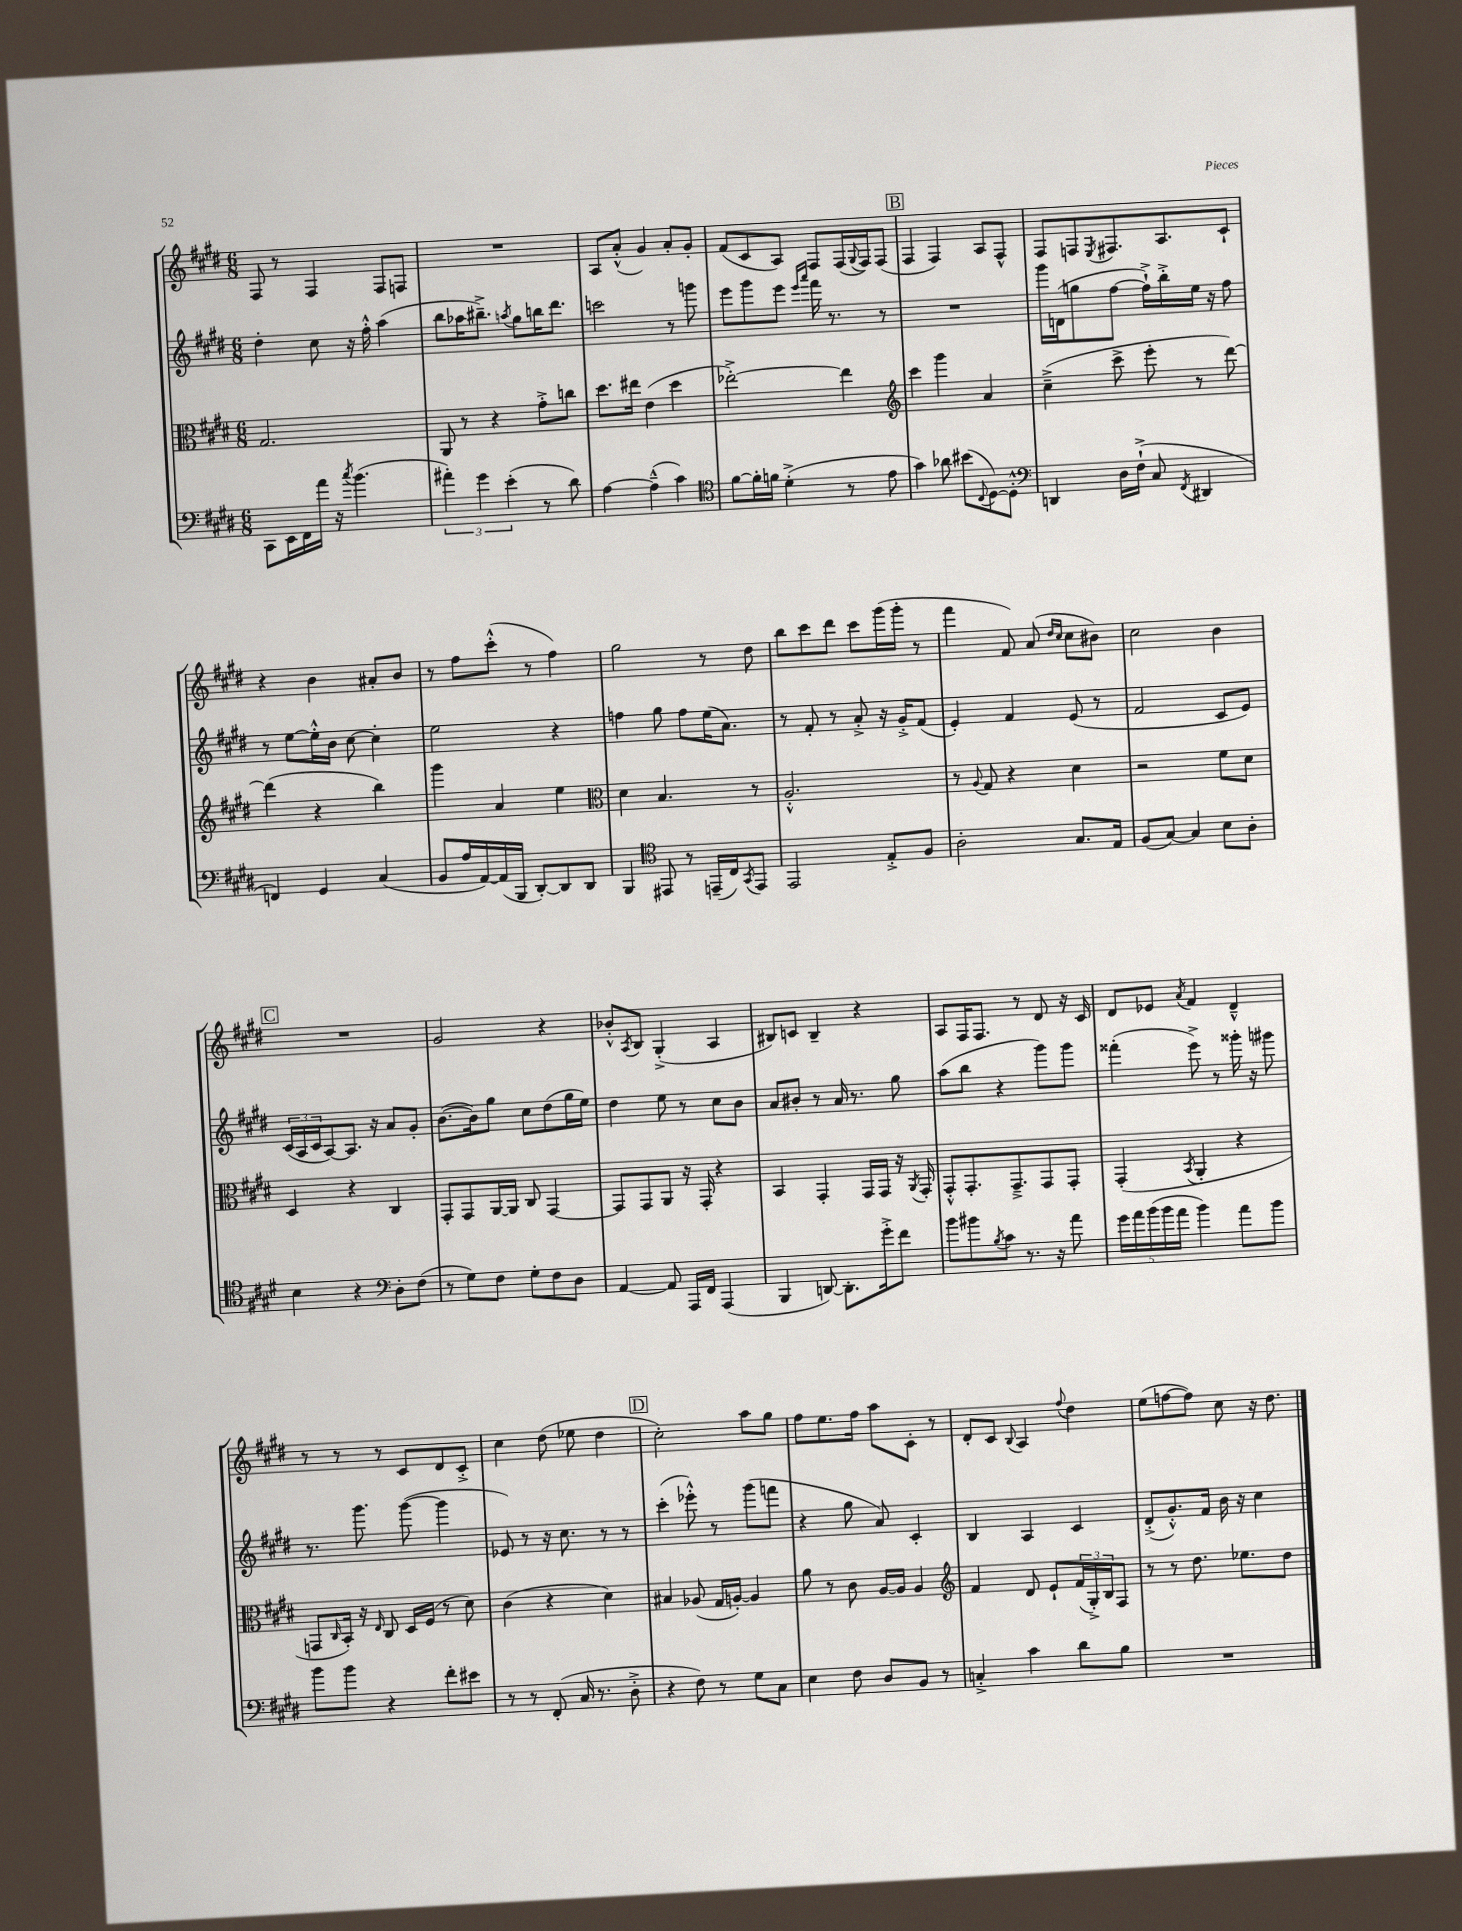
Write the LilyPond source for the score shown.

<<
\new StaffGroup <<
\new Staff = "s0" {
    \clef treble \key e \major \numericTimeSignature \time 6/8
    fis8 r8 fis4 fis8 f8 |
    R2. |
    a8 a'8-.-^( gis'4) a'8-. gis'8-. |
    fis'8( cis'8 a8) fis8 fis16( \appoggiatura { gis8 } fis16) fis8( |
    \mark \markup { \box "B" } fis4 fis4) a8 fis8-^ |
    fis8 f8 \acciaccatura { e8 } fis8. a8. cis'8-! |
    r4 b'4 ais'8-. b'8 |
    r8 fis''8 cis'''8-.-^( r8 fis''4) |
    gis''2 r8 dis''8 |
    b''8 cis'''8 dis'''8 cis'''8 gis'''16( gis'''16-. r8 |
    fis'''4 fis'8) a'8( \grace { dis''16 cis''16 } cis''8 bis'8) |
    cis''2 b'4 |
    \mark \markup { \box "C" } R2. |
    gis'2 r4 |
    bes'8-.-^ \acciaccatura { a8 } b8 gis4-.->( a4 |
    bis8) c'8 bis4-- r4 |
    a8 fis16 fis8. r8 dis'8 r16 cis'16 |
    dis'8 ees'8 \acciaccatura { a'8 } fis'4 dis'4---^ |
    r8 r8 r8 cis'8 dis'8 cis'8-.-> |
    cis''4 dis''8( ees''8 dis''4 |
    \mark \markup { \box "D" } cis''2-.) a''8 gis''8 |
    fis''8 e''8. fis''16 a''8 cis'8-. r8 |
    dis'8-. cis'8 \appoggiatura { b8 } a4 \appoggiatura { fis''8 } dis''4 |
    e''8( f''8~ f''8) cis''8 r16 dis''8. \bar "|." |
}
\new Staff = "s1" {
    \clef treble \key e \major \numericTimeSignature \time 6/8
    dis''4-. cis''8 r16 fis''16-.-^ a''4( |
    b''8 aes''16 bis''8.--->) \acciaccatura { a''8 } gis''8 b''16 dis'''8. |
    c'''2 r8 g'''8 |
    e'''8 gis'''8 e'''8 \grace { e'''16 a'''16 } fis'''16 r8. r8 |
    \mark \markup { \box "B" } R2. |
    gis'''16 d'16( g''8 fis''8~ fis''16-!->) b''16-.-> e''16 r16 fis''8 |
    r8 e''8~ e''16-.-^ b'16 cis''8~ cis''4-. |
    e''2 r4 |
    f''4 gis''8 f''8 e''16( a'8.) |
    r8 fis'8-. r8 a'8-.-> r16 gis'16-.-> fis'8( |
    e'4-.) fis'4 e'8( r8 |
    fis'2 cis'8 e'8) |
    \mark \markup { \box "C" } \tuplet 3/2 { cis'16( a16 cis'16 } a8~) a8. r16 a'8 gis'8-. |
    b'8.~( b'16) gis''8 cis''8 dis''8( gis''16 e''16) |
    dis''4 e''8 r8 cis''8 b'8 |
    a'8 bis'8-. r8 a'16 r8. gis''8 |
    a''8( b''8 r4 gis'''8) gis'''8 |
    fisis'''4-.( e'''8->) r8 gisis'''16-. r16 gis'''8 |
    r8. gis'''8. gis'''8~( gis'''4 |
    ees'8) r8 r16 cis''8. r8 r8 |
    \mark \markup { \box "D" } cis'''4-.( ees'''8-.-^) r8 gis'''8( f'''8 |
    r4 gis''8 a'8) cis'4-. |
    b4 a4 cis'4 |
    dis'8-.->( gis'8.-.-^) fis'16 b'16 r16 cis''4 \bar "|." |
}
\new Staff = "s2" {
    \clef alto \key e \major \numericTimeSignature \time 6/8
    gis2. |
    a,8 r8 r4 gis'8-.-> c''8 |
    dis''8. eis''16 e'4( dis''4 |
    ees''2~-.->) ees''4 |
    \mark \markup { \box "B" } \clef treble cis'''4 gis'''4 a'4 |
    cis''4--->( cis'''8-> e'''8-. r8 dis'''8~) |
    dis'''4( r4 b''4) |
    gis'''4 a'4 e''4 |
    \clef alto dis'4 b4. r8 |
    a2.-.-^ |
    r8 \appoggiatura { a8 } gis8 r4 dis'4 |
    r2 fis'8 dis'8 |
    \mark \markup { \box "C" } dis4 r4 cis4 |
    gis,8-. gis,8 a,16~ a,16 cis8 gis,4~ |
    gis,8 gis,8 a,8 r16 gis,16-. r4 |
    b,4 gis,4-. gis,16 gis,16 r16 \acciaccatura { a,8 } gis,16-. |
    gis,8-.-^ gis,8.-. gis,8.---> gis,8 gis,8-. |
    gis,4-.( \acciaccatura { b,8 } a,4-. r4 |
    g,8 \grace { cis16 } b,16-.) r16 \grace { e16 } cis8 dis16 fis16( r8 dis'8) |
    cis'4( r4 dis'4) |
    \mark \markup { \box "D" } bis4 aes8( gis16 a16~-.) a4 |
    a'8 r8 cis'8 a16~ a16 a4 |
    \clef treble fis'4 dis'8 e'8-! \tuplet 3/2 { fis'16( gis16-.->) b16 } fis8 |
    r8 r8 dis''8. ees''8. dis''8 \bar "|." |
}
\new Staff = "s3" {
    \clef bass \key e \major \numericTimeSignature \time 6/8
    cis,8 e,16 fis,16 a'16 r16 \acciaccatura { cis''8 } b'4.( |
    \tuplet 3/2 { ais'4-.) gis'4 e'4-.( } r8 dis'8) |
    a4~ a4---^( cis'4) |
    \clef tenor fis'8~ fis'16-. f'16 dis'4-.->( r8 e'8 |
    \mark \markup { \box "B" } gis'4) aes'8 bis'8( \appoggiatura { cis8 } dis8~) dis8-.-^ |
    \clef bass d,4 dis16 fis16-!->( cis8 \acciaccatura { fis,8 } dis,4 |
    f,4) gis,4 cis4( |
    b,8 a16 a,16~) a,16( b,,16 dis,8~-.) dis,8 dis,8 |
    b,,4 \clef tenor eis,8 r8 e,16--( cis16) \acciaccatura { gis,8 } e,8 |
    e,2 e8-.-> fis8 |
    a2-. gis8. e16 |
    fis8( gis8~) gis4 b8 a8-. |
    \mark \markup { \box "C" } b4 r4 \clef bass dis8-. fis8( |
    r8 gis8) fis8 gis8-. fis8 dis8 |
    a,4~ a,8 a,,16 fis,16 a,,4( |
    b,,4 d,8~) d,8.-. gis'16-.-> fis'8 |
    b'8 bis'8 \acciaccatura { b8 } cis'8 r8. r16 a'8 |
    \tuplet 5/4 { gis'16 a'16 b'16( b'16 a'16 } b'4) a'8 b'8 |
    b'8 b'8 r4 fis'8-. eis'8 |
    r8 r8 fis,8-.( cis16 r8. dis8-.-> |
    \mark \markup { \box "D" } r4 fis8) r8 gis8 cis8 |
    e4 fis8 dis8 b,8 r8 |
    c4-.-> cis'4 dis'8 b8 |
    R2. \bar "|." |
}
>>
>>
\layout { \context { \Score \remove "Bar_number_engraver" } }
